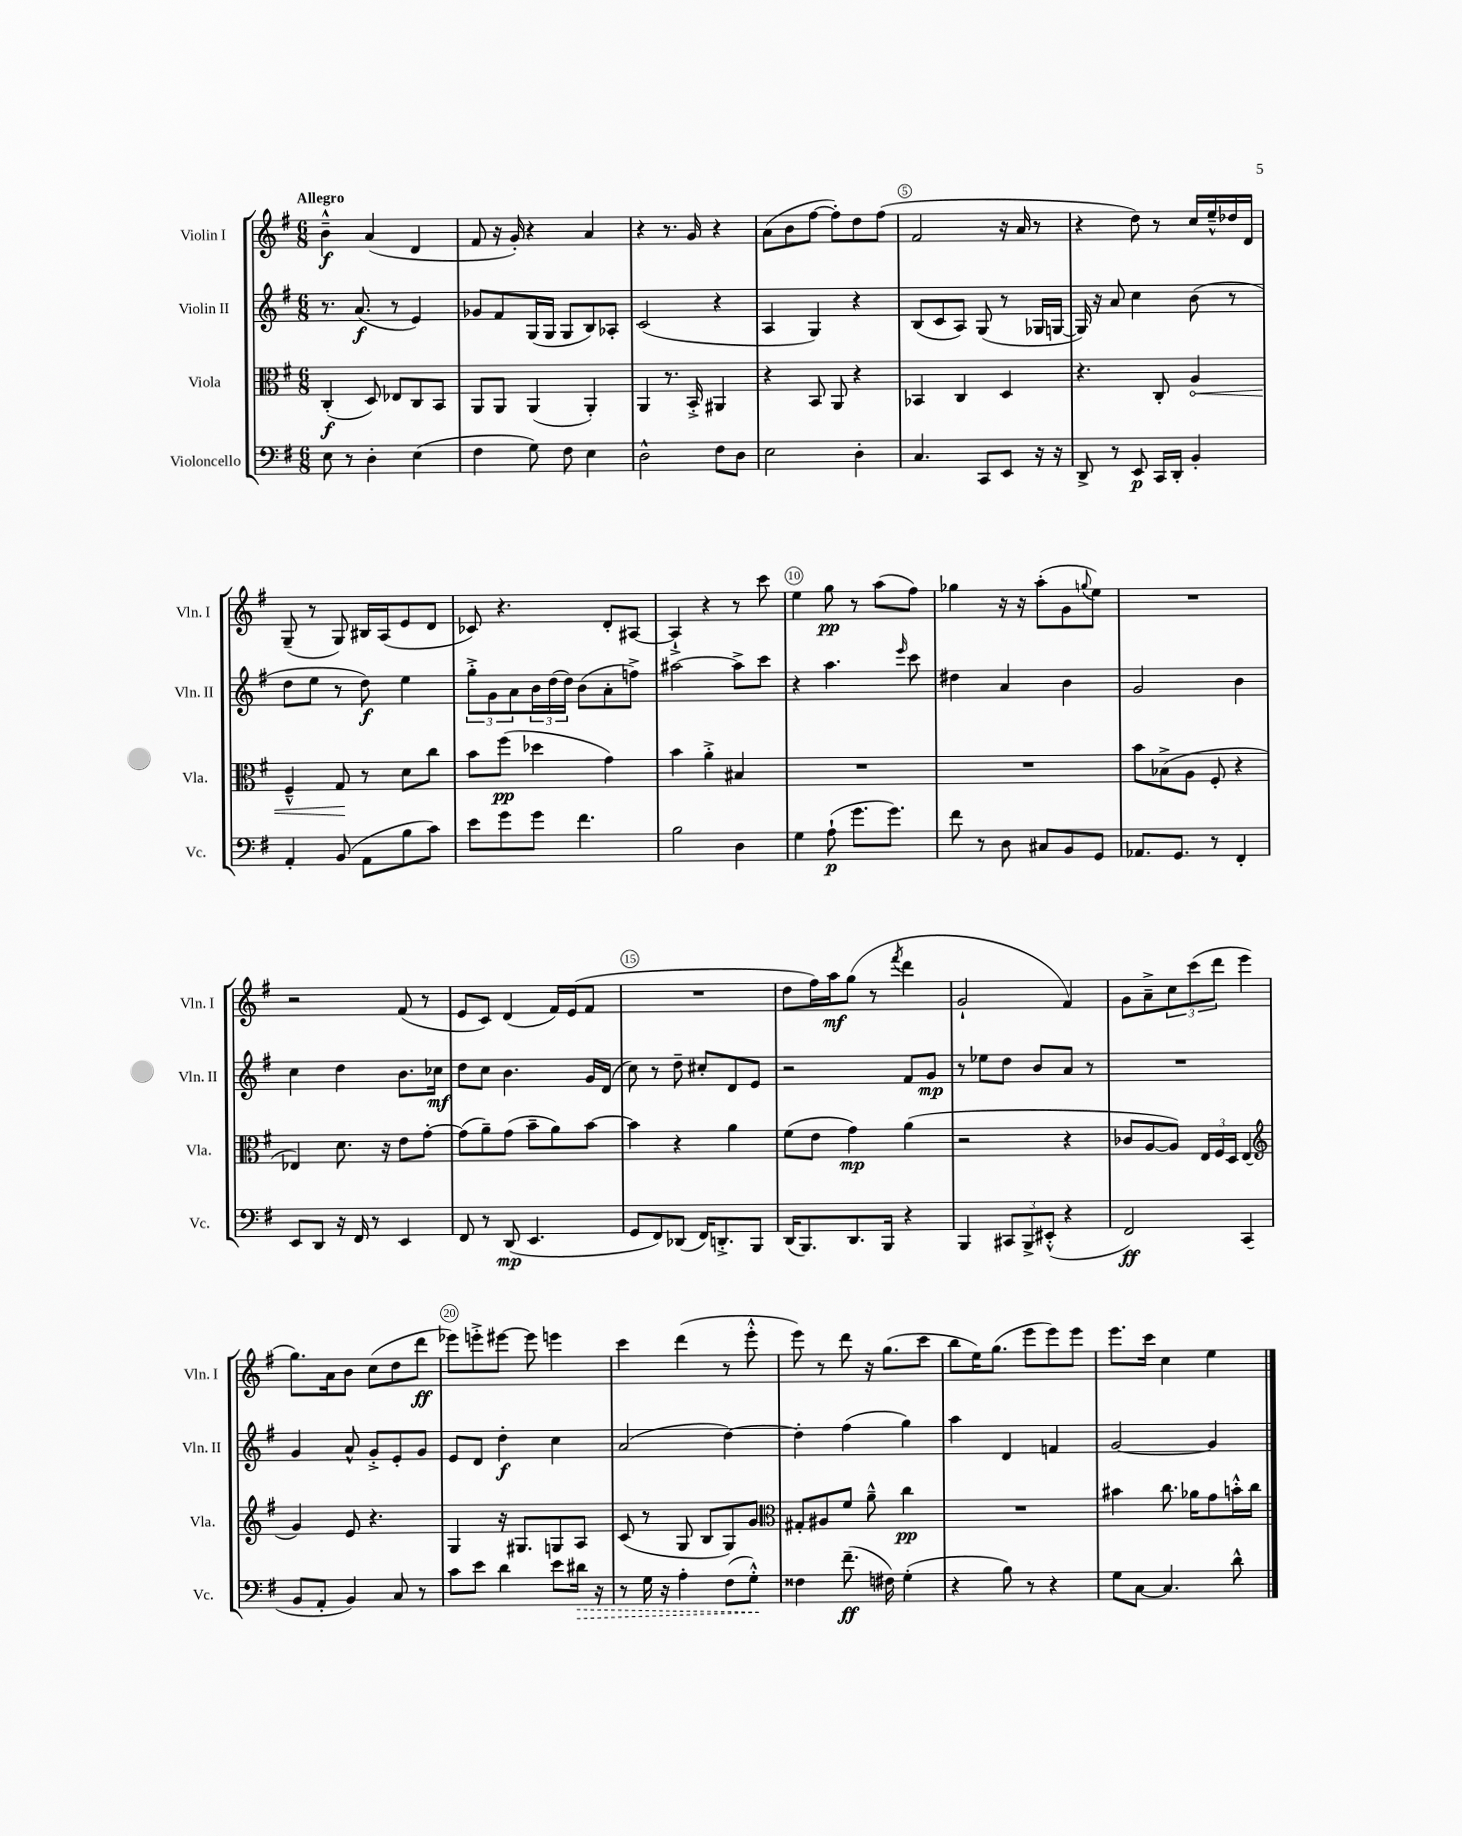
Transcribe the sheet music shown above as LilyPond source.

<<
\new StaffGroup <<
\new Staff = "s0" \with { instrumentName = "Violin I" shortInstrumentName = "Vln. I" } {
    \clef treble \key g \major \numericTimeSignature \time 6/8 \tempo "Allegro"
    b'4---^\f a'4( d'4 |
    fis'8 r16 g'16-.) r4 a'4 |
    r4 r8. g'16 r4 |
    a'8( b'8 fis''8~ fis''8-.) d''8 fis''8( |
    fis'2 r16 a'16 r8 |
    r4 d''8) r8 c''16 e''16---^ des''16 d'16 |
    g8--( r8 g8) bis16 a16( e'8 d'8 |
    ces'8) r4. d'8-. ais8~ |
    ais4-!-> r4 r8 c'''8 |
    e''4 g''8\pp r8 a''8( fis''8) |
    ges''4 r16 r16 a''8-.( g'8 \appoggiatura { g''8 } e''8) |
    R2. |
    r2 fis'8( r8 |
    e'8 c'8) d'4( fis'16) e'16( fis'8 |
    R2. |
    d''8 fis''16) a''16\mf g''8( r8 \acciaccatura { fis'''8 } d'''4 |
    g'2-! fis'4) |
    g'8 a'8---> \tuplet 3/2 { c''8 c'''8( d'''8 } e'''4 |
    g''8.) a'16 b'8 c''8( d''8 d'''8\ff |
    ees'''8) e'''8-.-> eis'''8~ eis'''8 e'''4 |
    c'''4 d'''4( r8 e'''8-.-^ |
    e'''8) r8 d'''8 r16 g''8.( c'''8 |
    b''8 e''16) g''8.( e'''8 e'''8) e'''8 |
    e'''8. c'''16 c''4 e''4 \bar "|." |
}
\new Staff = "s1" \with { instrumentName = "Violin II" shortInstrumentName = "Vln. II" } {
    \clef treble \key g \major \numericTimeSignature \time 6/8
    r8. a'8.\f( r8 e'4) |
    ges'8 fis'8 g16( g16 g8 b8) aes8-. |
    c'2( r4 |
    a4 g4) r4 |
    b8( c'8 a8) g8( r8 ges16 g16~ |
    g16) r16 a'8 c''4 b'8( r8 |
    d''8 e''8 r8 d''8\f) e''4 |
    \tuplet 3/2 { g''8-.-> g'8 a'8 } \tuplet 3/2 { b'16 d''16( d''16) } b'8( a'8-. f''8->) |
    ais''2~ ais''8-> c'''8 |
    r4 a''4. \grace { e'''16 } c'''8 |
    dis''4 a'4 b'4 |
    g'2 b'4 |
    c''4 d''4 b'8. ces''16\mf |
    d''8 c''8 b'4. g'16 d'16( |
    c''8) r8 d''8-- cis''8-. d'8 e'8 |
    r2 fis'8 g'8\mp |
    r8 ees''8 d''8 b'8 a'8 r8 |
    R2. |
    g'4 a'8-^ g'8-.-> e'8-. g'8 |
    e'8 d'8 d''4-.\f c''4 |
    a'2( d''4~) |
    d''4-. fis''4( g''4) |
    a''4 d'4 f'4 |
    g'2~ g'4 \bar "|." |
}
\new Staff = "s2" \with { instrumentName = "Viola" shortInstrumentName = "Vla." } {
    \clef alto \key g \major \numericTimeSignature \time 6/8
    c4-.\f( d8) ees8 c8 b,8 |
    a,8 a,8 a,4( a,4-.) |
    a,4 r8. b,16-.-> ais,4 |
    r4 b,8 a,8 r4 |
    bes,4 c4 d4 |
    r4. c8-. \once \override Hairpin.circled-tip = ##t a4\< |
    fis4---^ g8\! r8 d'8 c''8 |
    b'8 fis''8\pp( des''4 g'4) |
    b'4 a'4-.-> bis4 |
    R2. |
    R2. |
    b'8 bes8->( a8 fis8-. r4 |
    ees4) d'8. r16 e'8 g'8~-. |
    g'8( a'8--) g'8( b'8-- a'8) b'8~ |
    b'4 r4 a'4 |
    fis'8( e'8 g'4\mp) a'4( |
    r2 r4 |
    ces'8 a8~ a8) \tuplet 3/2 { e16 fis16 d16 } e4( |
    \clef treble g'4) e'8 r4. |
    g4 r16 gis8. g8 a8 |
    c'8( r8 g8 b8 g8) g'8 |
    \clef alto gis8-. ais8 fis'8 a'8---^ c''4\pp |
    R2. |
    bis'4 c''8. aes'16 g'8 b'16-.-^ c''16 \bar "|." |
}
\new Staff = "s3" \with { instrumentName = "Violoncello" shortInstrumentName = "Vc." } {
    \clef bass \key g \major \numericTimeSignature \time 6/8
    e8 r8 d4-. e4( |
    fis4 g8) fis8 e4 |
    d2-^ fis8 d8 |
    e2 d4-. |
    c4. c,8 e,8 r16 r16 |
    d,8-> r8 e,8\p c,16 d,16-. b,4-. |
    a,4-. b,8( a,8 b8 c'8) |
    e'8 g'8 g'8 fis'4. |
    b2 d4 |
    g4 a8-!\p( g'8. g'8.) |
    fis'8 r8 d8 cis8 b,8 g,8 |
    aes,8. g,8. r8 fis,4-. |
    e,8 d,8 r16 fis,16 r8 e,4 |
    fis,8 r8 d,8\mp( e,4. |
    g,8 fis,8) des,8( fis,16) d,8.-.-> b,,8 |
    d,16( b,,8.) d,8. b,,16 r4 |
    b,,4 \tuplet 3/2 { cis,8 b,,8-> eis,8-.-^( } r4 |
    fis,2\ff) c,4( |
    b,8 a,8-. b,4) c8 r8 |
    c'8 e'8 d'4 e'8 \once \override Hairpin.style = #'dashed-line dis'16\> r16 |
    r8 g16 r16 a4-. fis8( g8-.-^\!) |
    fisis4 fis'8.--\ff( fis16) g4-.( |
    r4 b8) r8 r4 |
    g8 c8~ c4. d'8-^ \bar "|." |
}
>>
>>
\layout { \context { \Score \override BarNumber.break-visibility = ##(#f #t #t) barNumberVisibility = #(every-nth-bar-number-visible 5) \override BarNumber.stencil = #(make-stencil-circler 0.1 0.3 ly:text-interface::print) } }
